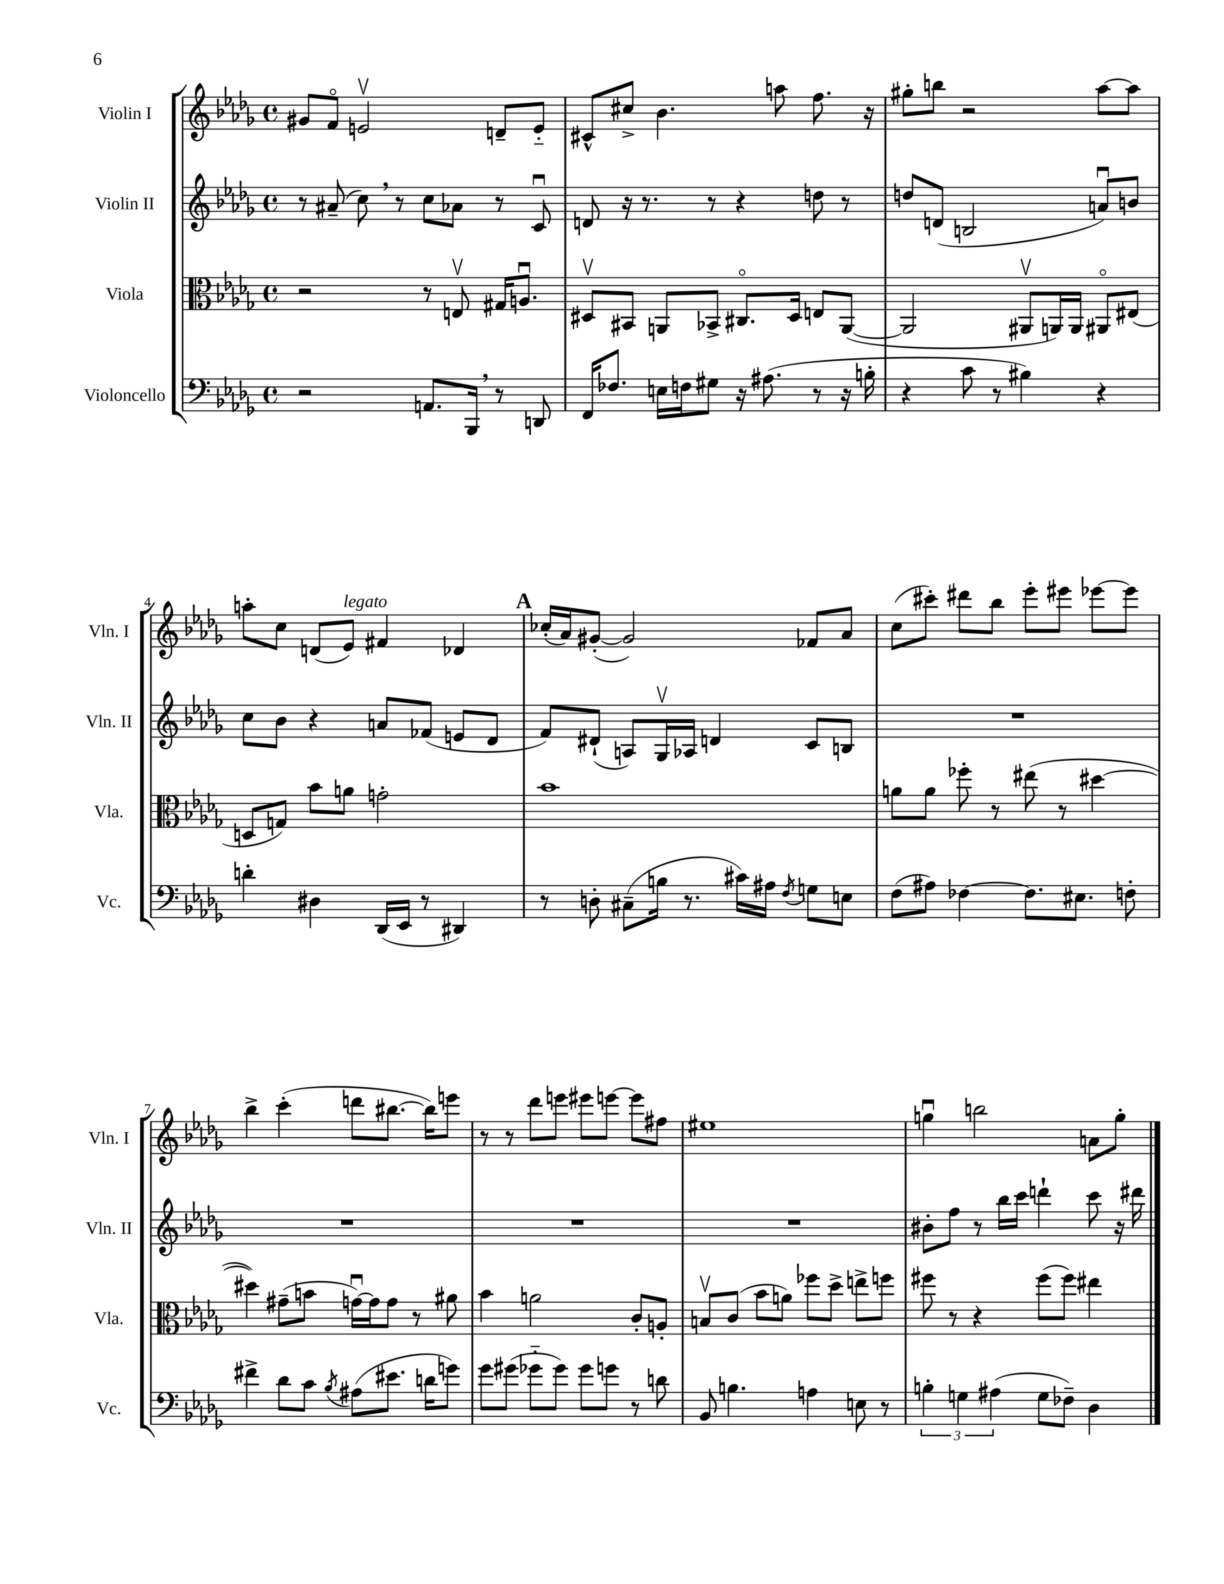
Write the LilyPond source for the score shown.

<<
\new StaffGroup <<
\new Staff = "s0" \with { instrumentName = "Violin I" shortInstrumentName = "Vln. I" } {
    \clef treble \key des \major \defaultTimeSignature \time 4/4
    \autoBeamOff gis'8[ f'8]\flageolet e'2\upbow d'8[-- e'8]-_ |
    cis'8[-^ cis''8]-> bes'4. a''8 f''8. r16 |
    gis''8[-. b''8] r2 aes''8[~ aes''8] |
    a''8[-. c''8] d'8[( ees'8]^\markup { \italic "legato" }) fis'4 des'4 |
    \mark \markup { \bold "A" } ces''16[-.( aes'16) gis'8]~-.( gis'2) fes'8[ aes'8] |
    c''8[( cis'''8]-.) dis'''8[ bes''8] ees'''8[-. eis'''8] ees'''8[~ ees'''8] |
    bes''4-> c'''4-.( d'''8[ bis''8.]~ bis''16[) e'''8] |
    r8 r8 des'''8[ e'''8] eis'''8[ e'''8]~ e'''8[ fis''8] |
    eis''1 |
    g''4\downbow b''2 a'8[ g''8]-. \bar "|." |
}
\new Staff = "s1" \with { instrumentName = "Violin II" shortInstrumentName = "Vln. II" } {
    \clef treble \key des \major \defaultTimeSignature \time 4/4
    \autoBeamOff r8 ais'8--( c''8) \breathe r8 c''8[ aes'8] r8 c'8\downbow |
    d'8 r16 r8. r8 r4 d''8 r8 |
    d''8[ d'8]( b2 a'8[\downbow) b'8] |
    c''8[ bes'8] r4 a'8[ fes'8]( e'8[ des'8] |
    \mark \markup { \bold "A" } f'8[) dis'8]-!( a8[) ges16\upbow aes16] d'4 c'8[ b8] |
    R1 |
    R1 |
    R1 |
    R1 |
    bis'8[-. f''8] r8 bes''16[ c'''16] d'''4-! c'''8 r16 dis'''16 \bar "|." |
}
\new Staff = "s2" \with { instrumentName = "Viola" shortInstrumentName = "Vla." } {
    \clef alto \key des \major \defaultTimeSignature \time 4/4
    \autoBeamOff r2 r8 e8\upbow gis16[ a8.]\downbow |
    dis8[\upbow bis,8] a,8[ bes,8]-> cis8.[\flageolet dis16] e8[ a,8]~( |
    a,2 ais,8[\upbow a,16) a,16] ais,8[\flageolet eis8]( |
    d8[ g8]) bes'8[ a'8] g'2-. |
    \mark \markup { \bold "A" } bes'1 |
    a'8[ a'8] fes''8-. r8 eis''8( r8 dis''4~ |
    dis''4) gis'8[--( b'8] g'16[~\downbow) g'16 g'8] r8 ais'8 |
    bes'4 a'2 c'8[-. a8]-. |
    b8[\upbow c'8]( bes'8[ a'8]) fes''8[ des''8]-> e''8[-> f''8] |
    fis''8 r8 r4 fis''8[( fis''8]) eis''4 \bar "|." |
}
\new Staff = "s3" \with { instrumentName = "Violoncello" shortInstrumentName = "Vc." } {
    \clef bass \key des \major \defaultTimeSignature \time 4/4
    \autoBeamOff r2 a,8.[ bes,,16] \breathe r8 d,8 |
    f,16[ fes8.] e16[ f16 gis8] r16 ais8.( r8 r16 b16-. |
    r4 c'8 r8 bis4) r4 |
    d'4-. dis4 des,16[( ees,16] r8 dis,4) |
    \mark \markup { \bold "A" } r8 d8-. cis8[--( b16] r8. cis'16[) ais16] \acciaccatura { f8 } g8[ e8] |
    f8[( ais8]) fes4~ fes8.[ eis8.] f8-. |
    fis'4-> des'8[ c'8] \acciaccatura { bes8 } ais8[( eis'8.] d'16[ g'8]) |
    ges'8[ gis'8]( ges'8[-_ ges'8]) ges'8[ g'8] r8 d'8 |
    bes,8 b4. a4 e8 r8 |
    \tuplet 3/2 { b4-. g4 ais4( } g8[ fes8]--) des4 \bar "|." |
}
>>
>>
